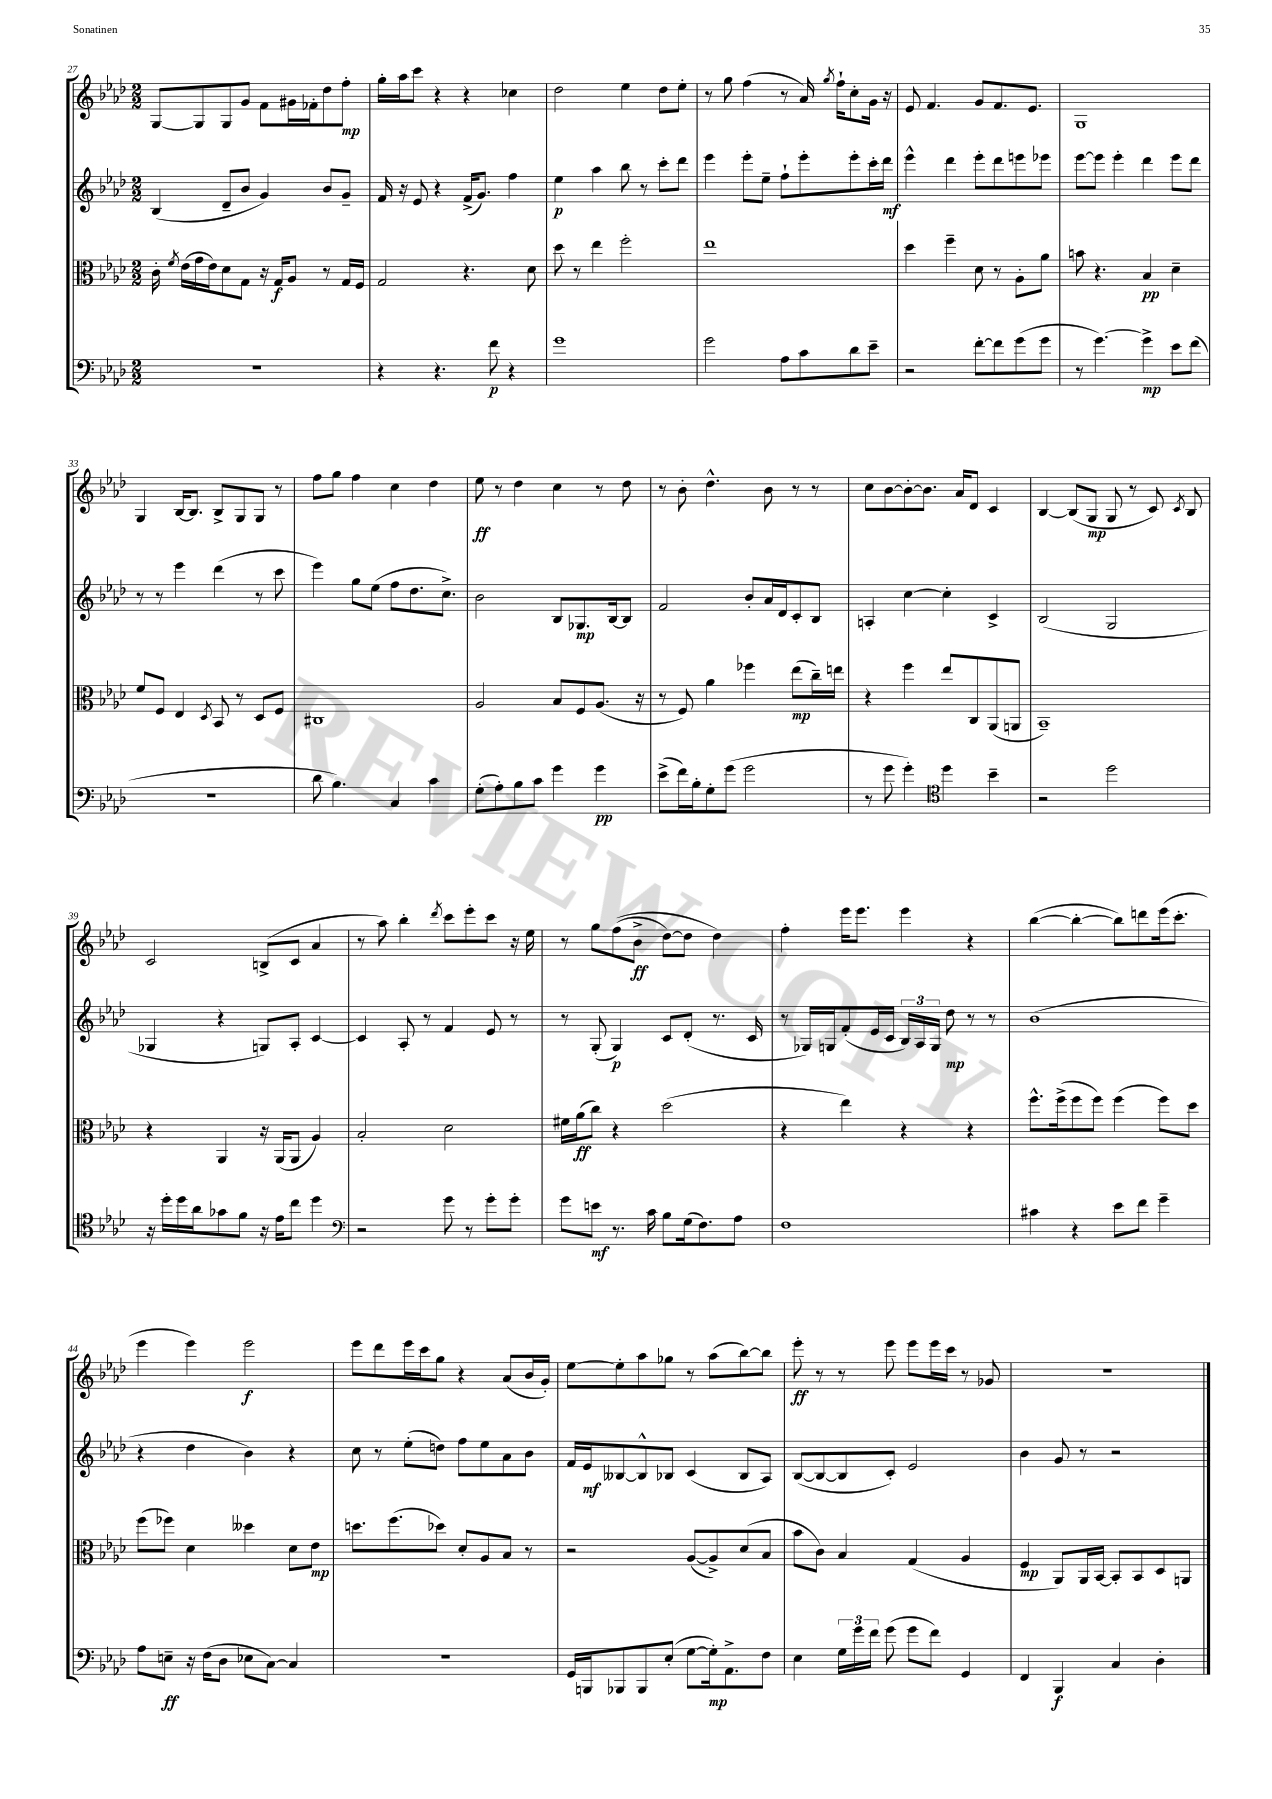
<<
\new StaffGroup <<
\new Staff = "s0" {
    \clef treble \key aes \major \numericTimeSignature \time 2/2
    \autoBeamOff g8[~ g8 g8 g'8] f'8[ gis'16 fes'16-. des''8 f''8]-.\mp |
    g''16[-. aes''16 c'''8] r4 r4 ces''4 |
    des''2 ees''4 des''8[ ees''8]-. |
    r8 g''8 f''4( r8 aes'16) \acciaccatura { g''8 } f''16[-! c''8-. g'16] r16 |
    ees'8 f'4. g'8[ f'8. ees'8.] |
    g1 |
    g4 bes16[~ bes8.] bes8[-> g8 g8] r8 |
    f''8[ g''8] f''4 c''4 des''4 |
    ees''8\ff r8 des''4 c''4 r8 des''8 |
    r8 bes'8-. des''4.-^ bes'8 r8 r8 |
    c''8[ bes'8~ bes'8~-. bes'8.] aes'16[ des'8] c'4 |
    bes4~ bes8[( g8]\mp g8 r8 c'8) \acciaccatura { c'8 } bes8 |
    c'2 b8[->( c'8] aes'4 |
    r8 aes''8) bes''4-. \acciaccatura { des'''8 } c'''8[ ees'''8-. c'''8] r16 ees''16 |
    r8 g''8[ f''8(\( bes'8]->\ff des''8[~) des''8] des''4\) |
    f''4-. ees'''16[ ees'''8.] ees'''4 r4 |
    bes''4~( bes''4~-. bes''8[) d'''8 ees'''16( c'''8.]-. |
    ees'''4 ees'''4) ees'''2\f |
    ees'''8[ des'''8 ees'''16 c'''16 g''8] r4 aes'8[( bes'16 g'16]-.) |
    ees''8[~ ees''8-. aes''8 ges''8] r8 aes''8[( bes''8~) bes''8] |
    ees'''8-.\ff r8 r8 ees'''8 ees'''8[ ees'''16 c'''16] r8 ges'8 |
    R1 \bar "|." |
}
\new Staff = "s1" {
    \clef treble \key aes \major \numericTimeSignature \time 2/2
    \autoBeamOff bes4( des'8[-- bes'8] g'4) bes'8[ g'8]-- |
    f'16 r16 ees'8 r4 f'16[->( g'8.]) f''4 |
    ees''4\p aes''4 bes''8 r8 c'''8[-. des'''8] |
    ees'''4 ees'''8[-. ees''8]-- f''8[-! ees'''8-. ees'''8-. c'''16-. des'''16]\mf |
    ees'''4-^ des'''4 ees'''8[-. des'''8 e'''8 ees'''8] |
    ees'''8[~ ees'''8] ees'''4-. des'''4 ees'''8[ des'''8] |
    r8 r8 ees'''4 des'''4( r8 c'''8 |
    ees'''4) g''8[ ees''8]( f''8[ des''8. c''8.]->) |
    bes'2 bes8[ ges8.\mp bes16~ bes8] |
    f'2 bes'8[-. aes'16 des'16 c'8-. bes8] |
    a4-. c''4~ c''4-. c'4-> |
    bes2( g2 |
    ges4 r4 g8[) aes8]-. c'4~ |
    c'4 aes8-. r8 f'4 ees'8 r8 |
    r8 g8-.( g4\p) c'8[ des'8]-.( r8. c'16 |
    r8 ges16[) g16 f'8-.( ees'16 c'16] \tuplet 3/2 { bes16[) aes16 g16] } des''8\mp r8 r8 |
    bes'1( |
    r4 des''4 bes'4) r4 |
    c''8 r8 ees''8[-.( d''8]) f''8[ ees''8 aes'8 bes'8] |
    f'16[ ees'16\mf beses8~ beses8-^ bes8] c'4( bes8[ aes8]) |
    bes8[~( bes8~ bes8 c'8]-.) ees'2 |
    bes'4 g'8 r8 r2 \bar "|." |
}
\new Staff = "s2" {
    \clef alto \key aes \major \numericTimeSignature \time 2/2
    \autoBeamOff c'16-. \acciaccatura { f'8 } ees'16[( g'16 ees'16) des'8 g8] r16 g16[\f aes8] r8 g16[ f16] |
    g2 r4. des'8 |
    des''8 r8 ees''4 f''2-. |
    ees''1 |
    des''4 f''4-- des'8 r8 aes8[-. aes'8] |
    b'8 r4. bes4\pp des'4-- |
    f'8[ f8] ees4 \acciaccatura { des8 } bes,8 r8 des8[ f8] |
    cis1 |
    aes2 bes8[ f8 aes8.]( r16 |
    r8 f8) aes'4 fes''4 ees''8[\mp( c''16--) e''16] |
    r4 f''4 ees''8[ c8 aes,8( a,8] |
    bes,1--) |
    r4 aes,4 r16 aes,16[( aes,8] aes4) |
    bes2-. des'2 |
    fis'16[ aes'16\ff( c''8]) r4 des''2( |
    r4 ees''4) r4 r4 |
    f''8.[-^ f''16->( f''8 f''8]) f''4( f''8[) des''8] |
    f''8[( fes''8]) des'4 deses''4 des'8[ ees'8]\mp |
    d''8.[ f''8.( des''8]) des'8[-. aes8 bes8] r8 |
    r2 aes8[~( aes8->) des'8( bes8] |
    bes'8[ c'8]) bes4 g4( aes4 |
    f4\mp aes,8[) aes,16 bes,16]~ bes,8[-. bes,8 des8 a,8] \bar "|." |
}
\new Staff = "s3" {
    \clef bass \key aes \major \numericTimeSignature \time 2/2
    \autoBeamOff R1 |
    r4 r4. f'8\p r4 |
    g'1 |
    g'2 aes8[ c'8 des'8 ees'8]-- |
    r2 f'8[~-. f'8 g'8( g'8] |
    r8 g'4.~) g'4->\mp ees'8[ f'8]( |
    r1 |
    des'8 bes4.) c4 c'4 |
    g8[-.( aes8-.) bes8 c'8] g'4 g'4\pp |
    ees'8[->( f'16) bes16-. g8-. g'8]( g'2 |
    r8 g'8 g'4-.) \clef tenor des''4 bes'4-- |
    r2 des''2 |
    r16 des''16[-. des''16 aes'16 ges'8 f'8] r16 ees'16[ c''8] des''4 |
    \clef bass r2 g'8 r8 g'8[-. g'8]-. |
    g'8[ e'8]\mf r8. c'16 bes8[ g16( f8.) aes8] |
    f1 |
    cis'4 r4 ees'8[ f'8] g'4-- |
    aes8[ e8]--\ff r16 f16[( des8] ees8[ c8]~) c4 |
    R1 |
    g,16[ b,,16 bes,,8 bes,,8 ees8]-.( g8[~ g16-.\mp) aes,8.-> f8] |
    ees4 \tuplet 3/2 { g16[ g'16 f'16] } g'8( g'8[ f'8]) g,4 |
    f,4 bes,,4\f c4 des4-. \bar "|." |
}
>>
>>
\layout { \context { \Score currentBarNumber = #27 } }
